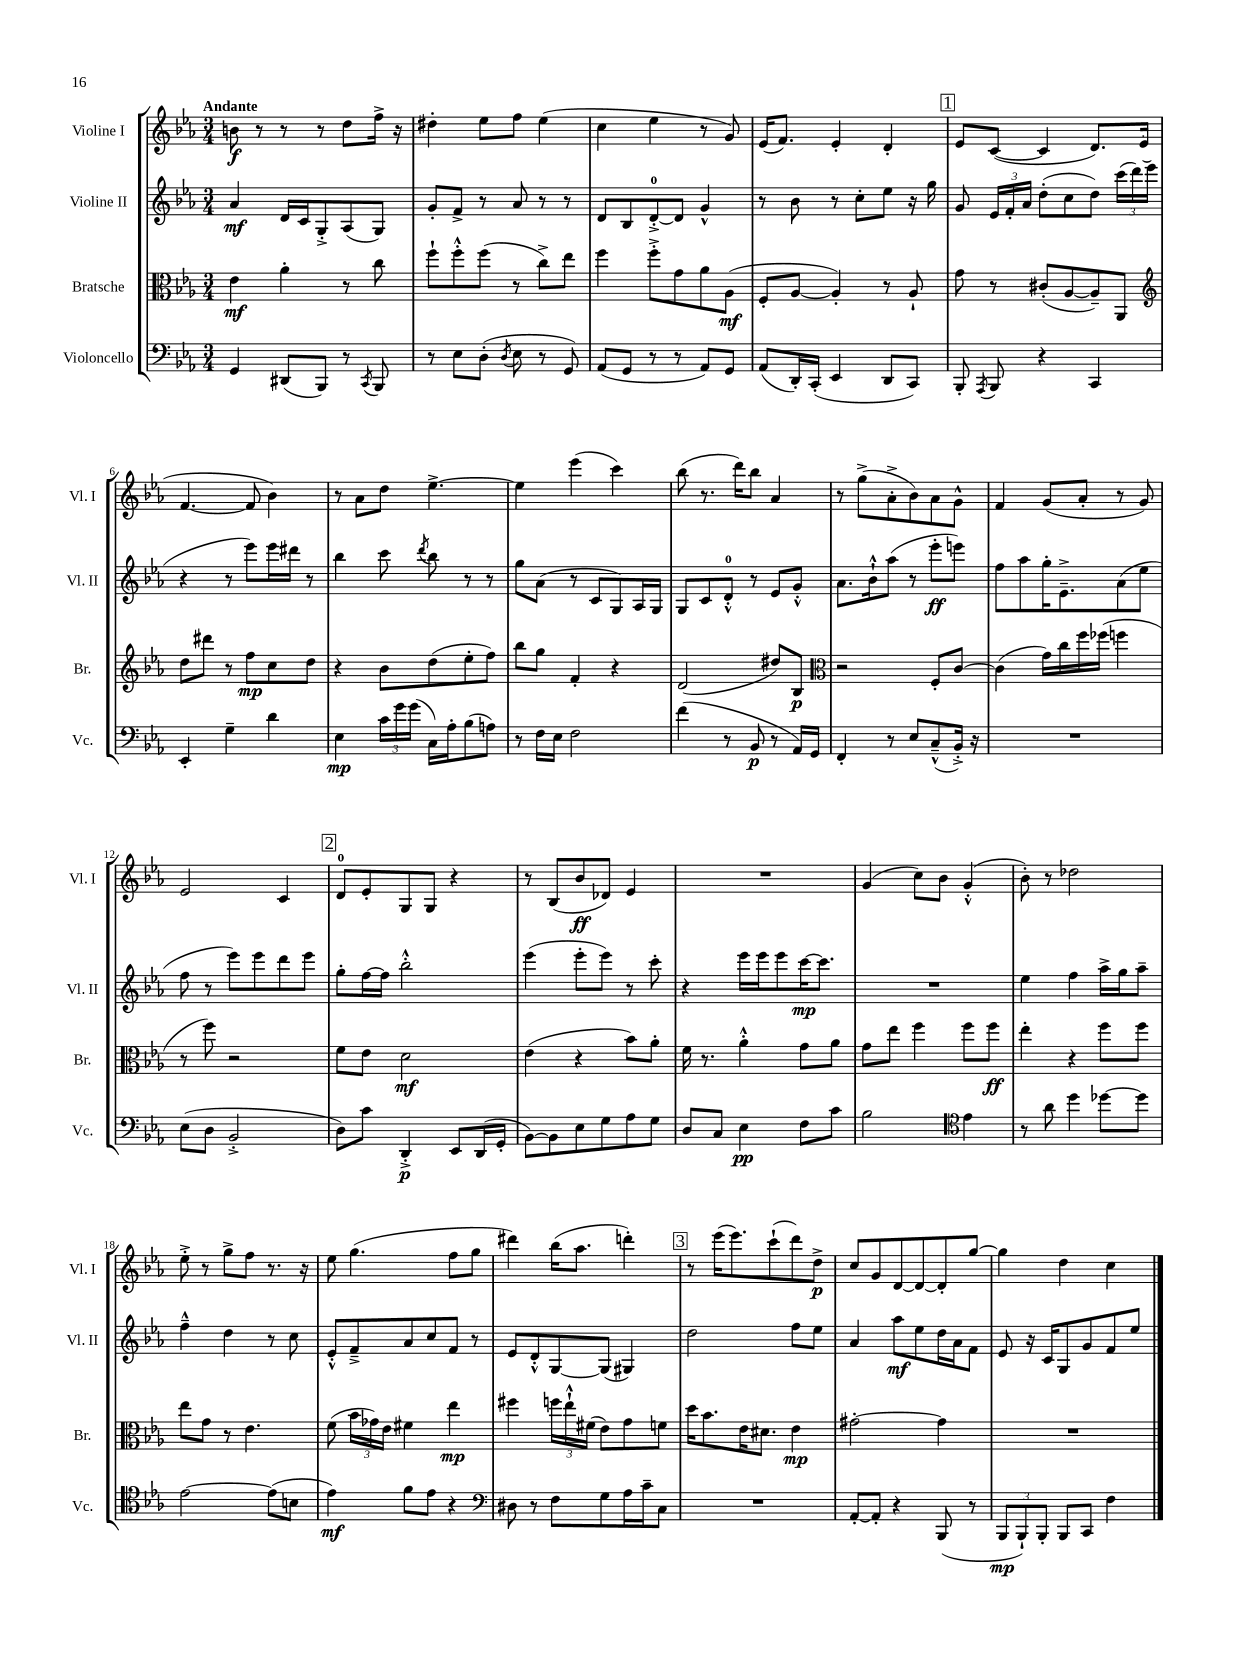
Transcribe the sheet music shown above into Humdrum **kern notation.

**kern	**kern	**kern	**kern
*staff4	*staff3	*staff2	*staff1
*clefF4	*clefC3	*clefG2	*clefG2
*k[b-e-a-]	*k[b-e-a-]	*k[b-e-a-]	*k[b-e-a-]
*M3/4	*M3/4	*M3/4	*M3/4
4GG/	4e-\	4a-/	8b\
.	.	.	8r
(8DD#/L	4a-'\	16d/LL	8r
.	.	16c/J	.
8BBB-/J)	.	8G'^/	8r
8r	8r	(8A-/	8dd\L
8qCC/	.	.	.
8BBB-/	8cc\	8G/J)	16ff^\Jk
.	.	.	16r
=	=	=	=
8r	8ff`\L	8g'/L	4dd#'\
8E-\L	8ff'^^\	8f^/J	.
(8D'\J	(8ff\J	8r	8ee-\L
8qD/	.	.	.
8E-\	8r	8a-/	8ff\J
8r	8cc^\L)	8r	(4ee-\
8GG/)	8ee-\J	8r	.
=	=	=	=
(8AA-/L	4ff\	8d/L	4cc\
8GG/J	.	8B-/	.
8r	8ff'^\L	[8d'^/	4ee-\
8r	8g\	8d/]J	.
8AA-/L)	8a-\	4g^^/	8r
8GG/J	(8A-\J	.	8g/)
=	=	=	=
(8AA-/L	8F'/L	8r	(16e-/LK
.	.	.	8.f/J)
16DD'/L)	[8A-/J	8b-\	.
(16CC'/JJ	.	.	.
4EE-/	4A-'/])	8r	4e-'/
.	.	8cc'\L	.
8DD/L	8r	8ee-\J	4d'/
8CC/J)	8A-`/	16r	.
.	.	16gg\	.
=	=	=	=
8BBB-'/	8g\	8g/	8e-/L
8qAAA-/	.	.	.
8BBB-/	8r	24e-/LL	([8c/J
.	.	24f'/	.
.	.	24a-/JJ	.
4r	(8c#'/L	(8dd'\L	4c/]
.	[8A-/	8cc\	.
4CC/	8A-~/])	8dd\J)	8.d/L)
.	8AA-/J	(24ccc\LL	.
.	.	24ddd\)	.
.	.	.	(16e-/Jk
.	.	(24eee-\JJ	.
=	=	=	=
*	*clefG2	*	*
4EE-'/	8dd\L	4r	[4.f/
.	8ddd#\J	.	.
4G~\	8r	8r	.
.	8ff\L	8eee-\L)	8f/]
4d\	8cc\	16eee-\L	4b-\)
.	.	16ddd#\JJ	.
.	8dd\J	8r	.
=	=	=	=
4E-\	4r	4bb-\	8r
.	.	.	8a-\L
24c\LL	8b-\L	8ccc\	8dd\J
24g\	.	.	.
(24g\JJ	.	.	.
.	.	8qddd/	.
16C\LL)	(8dd\	8bb-\	[4.ee-^\
16A-'\J	.	.	.
(8B-\	8ee-'\	8r	.
8A\J)	8ff\J)	8r	.
=	=	=	=
8r	8bb-\L	8gg\L	4ee-\]
16F\LL	8gg\J	(8a-\J	.
16E-\JJ	.	.	.
2F\	4f'/	8r	(4eee-\
.	.	8c/L	.
.	4r	8G/)	4ccc\)
.	.	16A-/L	.
.	.	16G/JJ	.
=	=	=	=
(4f\	(2d/	8G/L	(8bb-\
.	.	8c/	8.r
8r	.	8d'^^/J	.
.	.	.	16ddd\LK)
8BB-/	.	8r	8bb-\J
8r	8dd#/L)	8e-/L	4a-/
16AA-/LL)	8B-/J	8g'^^/J	.
16GG/JJ	.	.	.
=	=	=	=
*	*clefC3	*	*
4FF'/	2r	8.a-\L	8r
.	.	.	(8gg^\L
.	.	16b-`^^\k	.
8r	.	(8aa-\J	8a-'^\
8E-/L	.	8r	8b-\)
(8C~^^/	8F'/L	8eee-'\L	8a-\
16BB-'^/Jk)	[8c/J	8eee\J)	8g^^\J
16r	.	.	.
=	=	=	=
2.r	(4c\]	8ff\L	4f/
.	.	8aa-\	.
.	16g\LL)	16gg'\K	(8g/L
.	16cc\	8.e-~^\	.
.	16ff\	.	8a-'/J
.	(16ff-\JJ	.	.
.	4ff\	(8a-\	8r
.	.	8ee-\J	8g/)
=	=	=	=
(8E-\L	8r	8ff\	2e-/
8D\J	8ff\)	8r	.
2BB-'^/	2r	8eee-\L)	.
.	.	8eee-\	.
.	.	8ddd\	4c/
.	.	8eee-\J	.
=	=	=	=
8D\L)	8f\L	8gg'\L	8d/L
8c\J	8e-\J	[16ff\L	8e-'/
.	.	16ff\]JJ	.
4DD'^/	2d\	2bb-'^^\	8G/
.	.	.	8G/J
8EE-/L	.	.	4r
(16DD/L	.	.	.
16GG'/JJ	.	.	.
=	=	=	=
[8BB-\L)	(4e-\	(4eee-\	8r
8BB-\]	.	.	(8B-/L
8E-\	4r	8eee-'\L	8b-/
8G\	.	8eee-\J)	8d-/J)
8A-\	8b-\L)	8r	4e-/
8G\J	8a-'\J	8ccc'\	.
=	=	=	=
8D/L	16f\	4r	2.r
.	8.r	.	.
8C/J	.	.	.
4E-\	4a-'^^\	16eee-\LL	.
.	.	16eee-\J	.
.	.	8eee-\	.
8F\L	8g\L	[16ccc\K	.
.	.	8.ccc\]J	.
8c\J	8a-\J	.	.
=	=	=	=
2B-\	8g\L	2.r	(4g/
.	8ee-\J	.	.
.	4ff\	.	8cc\L)
.	.	.	8b-\J
*clefC4	*	*	*
4e-\	8ff\L	.	(4g'^^/
.	8ff\J	.	.
=	=	=	=
8r	4ee-'\	4ee-\	8b-'\)
8a-\	.	.	8r
4dd\	4r	4ff\	2dd-\
[8dd-\L	8ff\L	16aa-^\LL	.
.	.	16gg\J	.
8dd-\]J	8ff\J	8aa-~\J	.
=	=	=	=
[2e-\	8ee-\L	4ff~^^\	8ee-'^\
.	8g\J	.	8r
.	8r	4dd\	8gg^\L
.	4.e-\	.	8ff\J
(8e-\]L	.	8r	8.r
8B\J	.	8cc\	.
.	.	.	16r
=	=	=	=
4e-\)	(8f\	8e-'^^/L	8ee-\
.	24b-\LL	8f~^/	(4.gg\
.	24g-\)	.	.
.	24e-\JJ	.	.
8f\L	4f#\	8a-/	.
8e-\J	.	8cc/	.
4r	4ee-\	8f/J	8ff\L
.	.	8r	8gg\J
=	=	=	=
*clefF4	*	*	*
8D#\	4ff#\	8e-/L	4ddd#\)
8r	.	8d'^^/	.
8F\L	24ff\LL	[8G/	(16bb-\LK
.	24ee-`^^\	.	.
.	.	.	8.aa-\J
.	(24f#\JJ	.	.
8G\	8e-\L)	(8G/]J	.
16A-\L	8g\	4G#/)	4ddd'\)
16c~\J	.	.	.
8C\J	8f\J	.	.
=	=	=	=
2.r	16dd\LK	2dd\	8r
.	8.b-\	.	.
.	.	.	(16eee-\LK
.	.	.	8.eee-\)
.	16e-\K	.	.
.	8.d#\J	.	.
.	.	.	(8ccc`\
.	4e-\	8ff\L	8ddd\)
.	.	8ee-\J	8dd^\J
=	=	=	=
[8AA-'/L	[2g#'\	4a-/	8cc/L
8AA-'/]J	.	.	8g/
4r	.	8aa-\L	[8d/
.	.	8ee-\	8d/_
(8BBB-/	4g#\]	16dd\L	8d'/]
.	.	16a-\J	.
8r	.	8f\J	[8gg/J
=	=	=	=
12BBB-/L	2.r	8e-/	4gg\]
12BBB-`/)	.	.	.
.	.	16r	.
12BBB-'/J	.	.	.
.	.	16c/LK	.
8BBB-/L	.	8G/	4dd\
8CC/J	.	8g/	.
4F\	.	8f/	4cc\
.	.	8ee-/J	.
==	==	==	==
*-	*-	*-	*-
